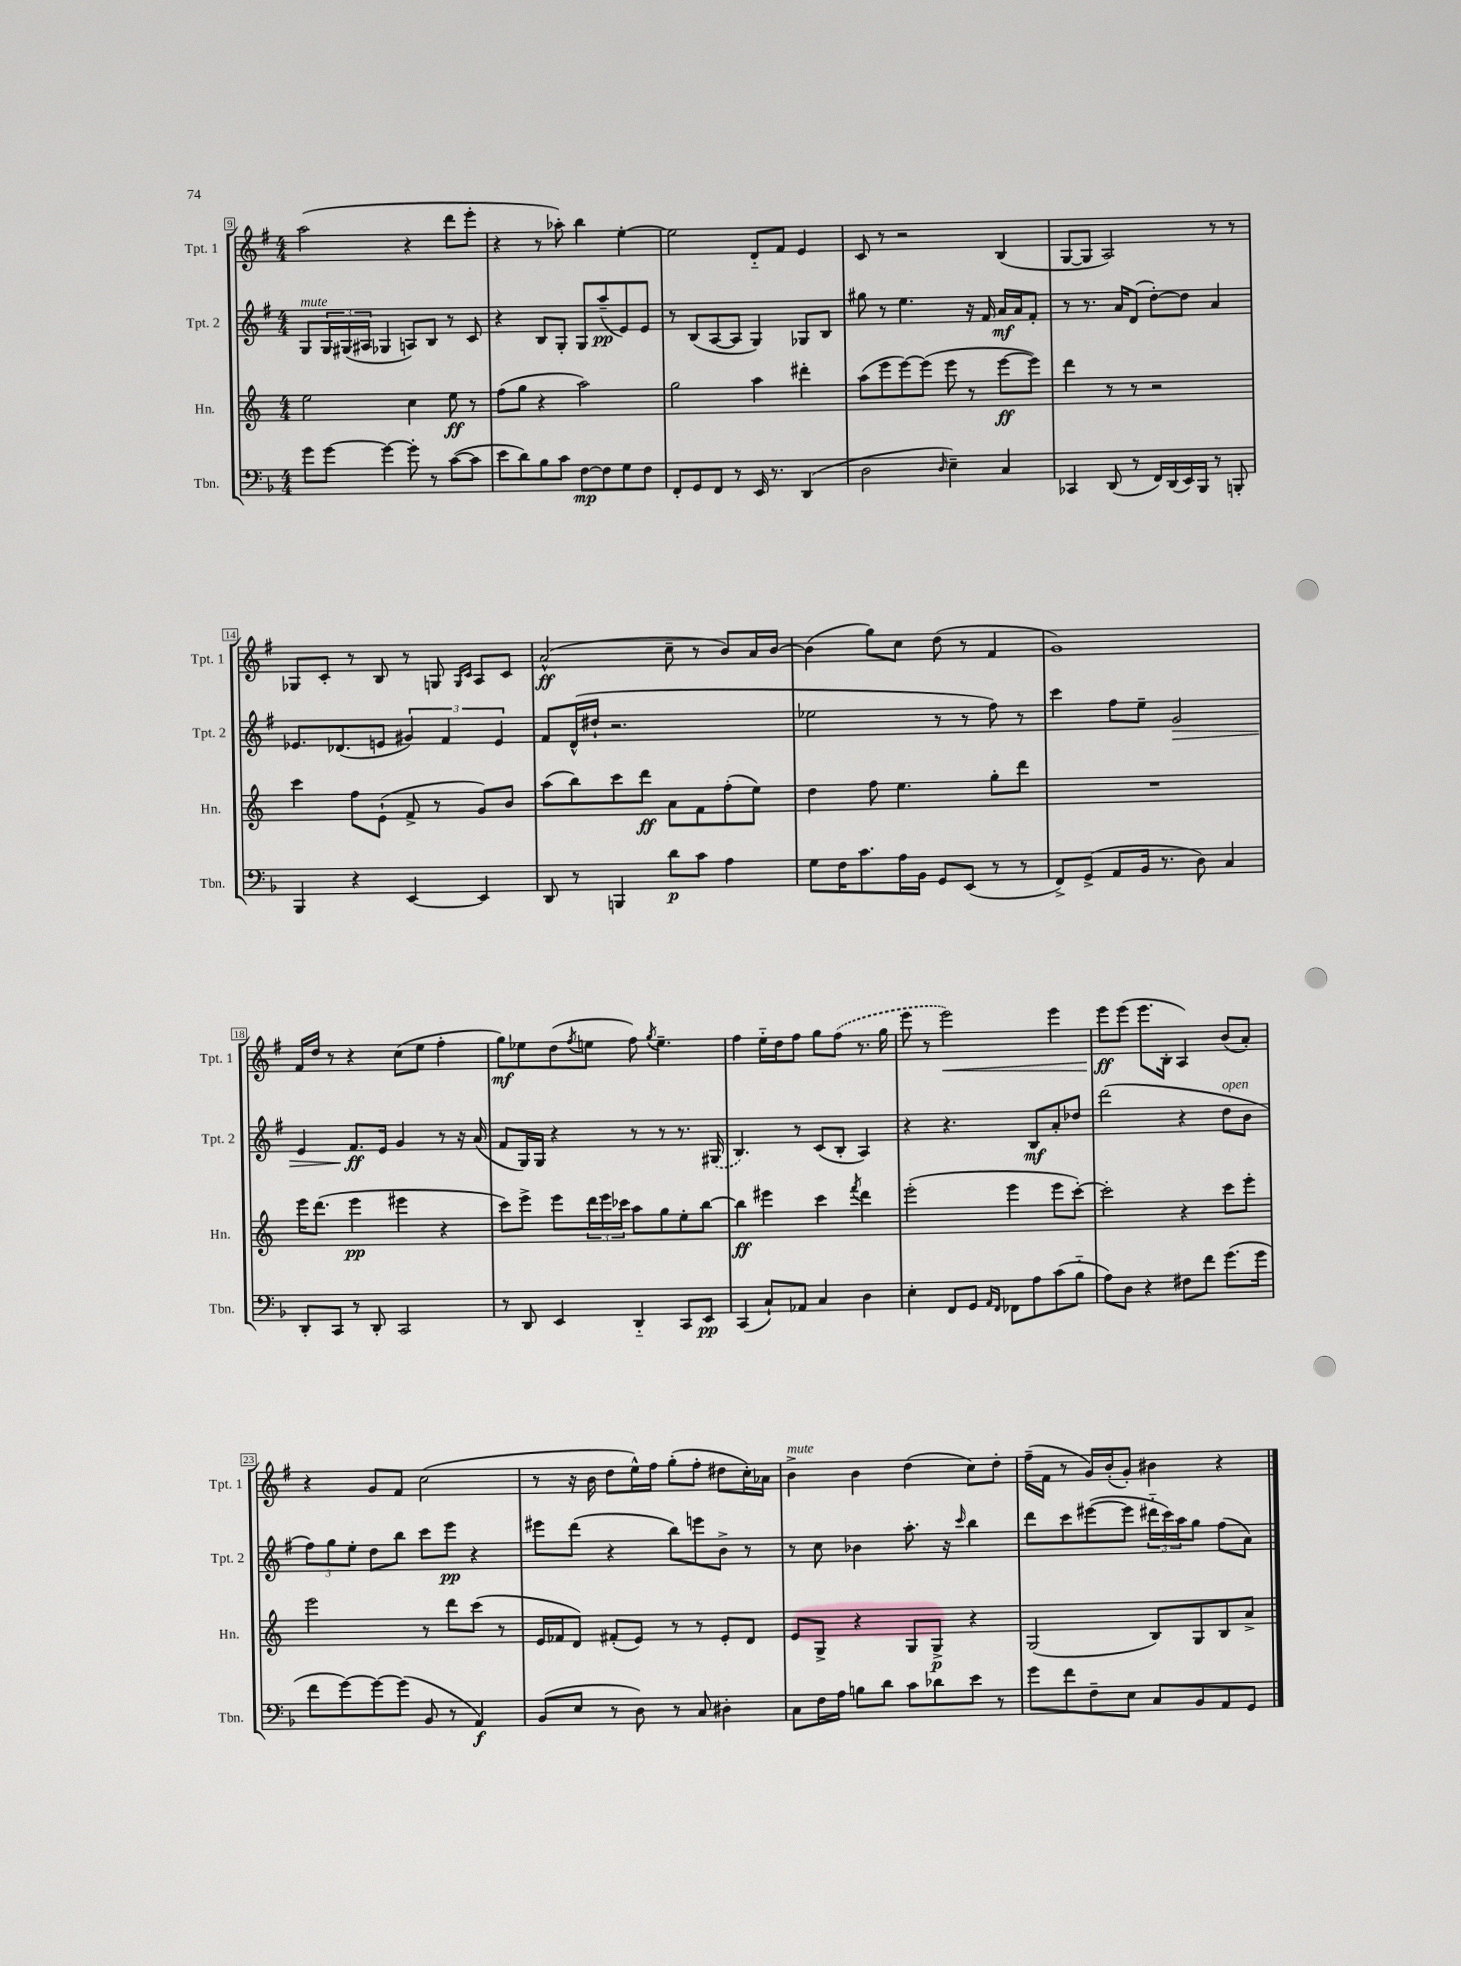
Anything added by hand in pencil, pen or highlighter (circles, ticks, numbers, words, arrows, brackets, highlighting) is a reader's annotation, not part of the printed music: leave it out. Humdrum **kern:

**kern	**kern	**kern	**kern
*staff4	*staff3	*staff2	*staff1
*clefF4	*clefG2	*clefG2	*clefG2
*k[b-]	*k[]	*k[f#]	*k[f#]
*M4/4	*M4/4	*M4/4	*M4/4
8g\L	2ee\	8G/L	(2aa\
[8g\J	.	24G/L	.
.	.	(24G#/	.
.	.	24A#/JJ	.
4g\_	.	4G-/	.
8g'\]	4cc\	8A/L)	4r
8r	.	8B/J	.
([8c\L	8ee\	8r	8ddd\L
8c\]J	8r	8c/	8eee'\J
=	=	=	=
8e\L	(8ff\L	4r	4r
8d\)	8gg\J	.	.
8B-\	4r	8B/L	8r
8c\J	.	8G'/J	8aa-'\)
[8F\L	2aa\)	8G/L	4bb\
8F\]	.	(8aa~/	.
8G\	.	8e/)	[4ee'\
8F\J	.	8e/J	.
=	=	=	=
8FF'/L	2gg\	8r	2ee\]
8GG/	.	(8B/L	.
8FF/J	.	[8A/	.
8r	.	8A/]J	.
16EE/	4aa\	4G/)	8d'~/L
8.r	.	.	.
.	.	.	8f#/J
(4DD/	4ddd#'\	8G-/L	4e/
.	.	8B/J	.
=	=	=	=
2D\	(8aa\L	8gg#\	8c/
.	8eee\	8r	8r
.	[8eee\)	4.ee\	2r
.	(8eee\]J	.	.
16qqD/	.	.	.
4E~\)	8eee\	.	.
.	8r	16r	.
.	.	16f#/	.
4C/	[8eee\L	16a/LL	(4B/
.	.	16a/J	.
.	8eee\]J)	8f#'/J	.
=	=	=	=
4CC-/	4ddd\	8r	[8G/L
.	.	8.r	8G/]J
(8DD/	8r	.	2A/)
.	.	16a/LK	.
8r	8r	(8d/J	.
16FF/LL)	2r	[8dd'\L)	.
(16DD/	.	.	.
16EE/)	.	8dd\]J	.
16BBB-/JJ	.	.	.
8r	.	4a/	8r
8BBB'/	.	.	8r
=	=	=	=
4BBB-/	4ccc\	8.e-/L	8G-/L
.	.	.	8c'/J
.	.	(8.d-/	.
4r	8ff\L	.	8r
.	(8e`\J	8e/J	8B/
[4EE/	8f^/	6g#/)	8r
.	8r	.	8G/
.	.	6f#/	.
.	.	.	16qqG/LL
.	.	.	16qqc/JJ
4EE/]	8g/L)	.	8A/L
.	.	6e/	.
.	8b/J	.	8c/J
=	=	=	=
8DD/	(8aa\L	8f#/L	(2a^^/
8r	8bb\)	(16d^^/L	.
.	.	16dd#`/JJ	.
4BBB/	8ccc\	2.r	.
.	8ddd\J	.	.
8d\L	8a\L	.	8cc~\
8c\J	8f\	.	8r
4A\	(8ff'\	.	8b/L)
.	8ee\J)	.	16a/L
.	.	.	[16b/JJ
=	=	=	=
8G\L	4dd\	2ee-\	(4b\]
16F\K	.	.	.
8.c\	.	.	.
.	8ff\	.	8gg\L)
16A\L	4.ee\	.	8cc\J
16BB-\JJ	.	.	.
8GG/L	.	8r	(8dd\
(8EE/J	.	8r	8r
8r	8gg'\L	8ff#\)	4f#/
8r	8ddd\J	8r	.
=	=	=	=
8FF^/L)	1r	4ccc\	1g)
(8GG^/J	.	.	.
8AA/L	.	8ff#\L	.
16BB-/Jk	.	8ee~\J	.
8.r	.	.	.
.	.	2g/	.
8D\)	.	.	.
4C/	.	.	.
=	=	=	=
8DD'/L	16eee\LK	4e/	16f#/LL
.	(8.ddd\J	.	16dd/JJ
8CC/J	.	.	8r
8r	4eee\	8.f#/L	4r
8DD'/	.	.	.
.	.	16e/Jk	.
2CC/	4eee#\	4g/	(8cc\L
.	.	.	8ee\J
.	4r	8r	4ff#'\
.	.	16r	.
.	.	(16a/	.
=	=	=	=
8r	8ccc\L)	8f#/L	8gg\L)
8DD/	8eee^\J	16G/L)	8ee-\
.	.	16G/JJ	.
4EE/	8eee\L	4r	(8dd\
.	.	.	8qff#/
.	24ddd\L	.	8ee\J
.	24eee\	.	.
.	24ccc-\JJ	.	.
4DD'~/	8aa\L	8r	8ff#\)
.	.	.	8qgg/
.	8gg\	8r	4.ee~\
8CC/L	8ee'\	8.r	.
8EE/J	[8bb\J	.	.
.	.	(16G#/	.
=	=	=	=
(4CC/	4bb\]	4.B/)	4ff#\
8C`/L)	4eee#\	.	16ee'~\LL
.	.	.	16dd\J
8AA-/J	.	8r	8ff#\J
4C/	4ccc\	(8c/L	8gg\L
.	.	8B'/J	(8ff#\J
.	8qfff/	.	.
4D\	4ddd\	4A/)	8.r
.	.	.	16gg\
=	=	=	=
4E'\	(2eee'\	4r	8eee\
.	.	.	8r
8FF/L	.	4.r	2eee\)
8GG/J	.	.	.
16qqAA/LL	.	.	.
16qqFF/JJ	.	.	.
8FF-\L	4eee\	.	.
8A\	.	8B/L	.
(8c\	8eee\L	8a'/	4eee\
8B-'~\J	[8ccc'\J)	8dd-/J	.
=	=	=	=
8A\L)	2ccc'\]	(2ddd\	8eee\L
8D\J	.	.	(8eee\J
4r	.	.	8.eee\L
.	.	.	16B'\Jk
8F#\L	4r	4r	4A/)
8f\J	.	.	.
(8.g\L	8ccc\L	8dd\L	(8b/L
.	8eee'\J	8b\J	8a'/J)
16g\Jk	.	.	.
=	=	=	=
8f\L	2eee\	12ff#\L)	4r
.	.	12gg\	.
[8g\)	.	.	.
.	.	12ee'\J	.
8g\_	.	8dd\L	8g/L
(8g\]J	.	8bb\J	8f#/J
8BB-/	8r	8ccc\L	(2cc\
8r	8ddd\L	8eee\J	.
4AA/)	(8ccc\J	4r	.
.	8r	.	.
=	=	=	=
(8BB-/L	16e/LL	8eee#\L	8r
.	16f-/J	.	.
8E/J	8d/J)	(8ddd\J	16r
.	.	.	16b\
8r	(8f#'/L	4r	8dd\L
8D\)	8e/J)	.	16ee^^\L)
.	.	.	16ff#\JJ
8r	8r	8bb\L)	(8gg'\L
8C/	8r	8eee\	8ff#'\J
4D#'\	8e'/L	8b^\J	8dd#\L
.	8d/J	8r	16cc'\L)
.	.	.	16a-\JJ
=	=	=	=
8C\L	8e/L	8r	4b^\
16F\L	8G^/J	8cc\	.
16A\JJ	.	.	.
8B\L	4r	4b-\	4b\
8d\J	.	.	.
8c\L	8G/L	8.aa'\	(4dd\
8d-\	8G^/J	.	.
.	.	16r	.
.	.	16qqccc/	.
8e\J	4r	4bb\	8cc\L)
8r	.	.	8dd'\J
=	=	=	=
8g\L	(2G/	8ddd\L	(16ff#~\LL
.	.	.	16f#\JJ
8f\	.	8ccc\	8r
8F~\	.	([8eee#\	16g/LL)
.	.	.	(16b'/J
8E\J	.	8eee#\]J	8g'/J)
8C/L	8B/L)	24ddd#'~\LL	4b#\
.	.	24ccc\)	.
.	.	24aa\J	.
8BB-/	8G/	8gg\J	.
8AA/	8B/	(8ff#\L	4r
8GG/J	8a^/J	8a\J)	.
==	==	==	==
*-	*-	*-	*-
